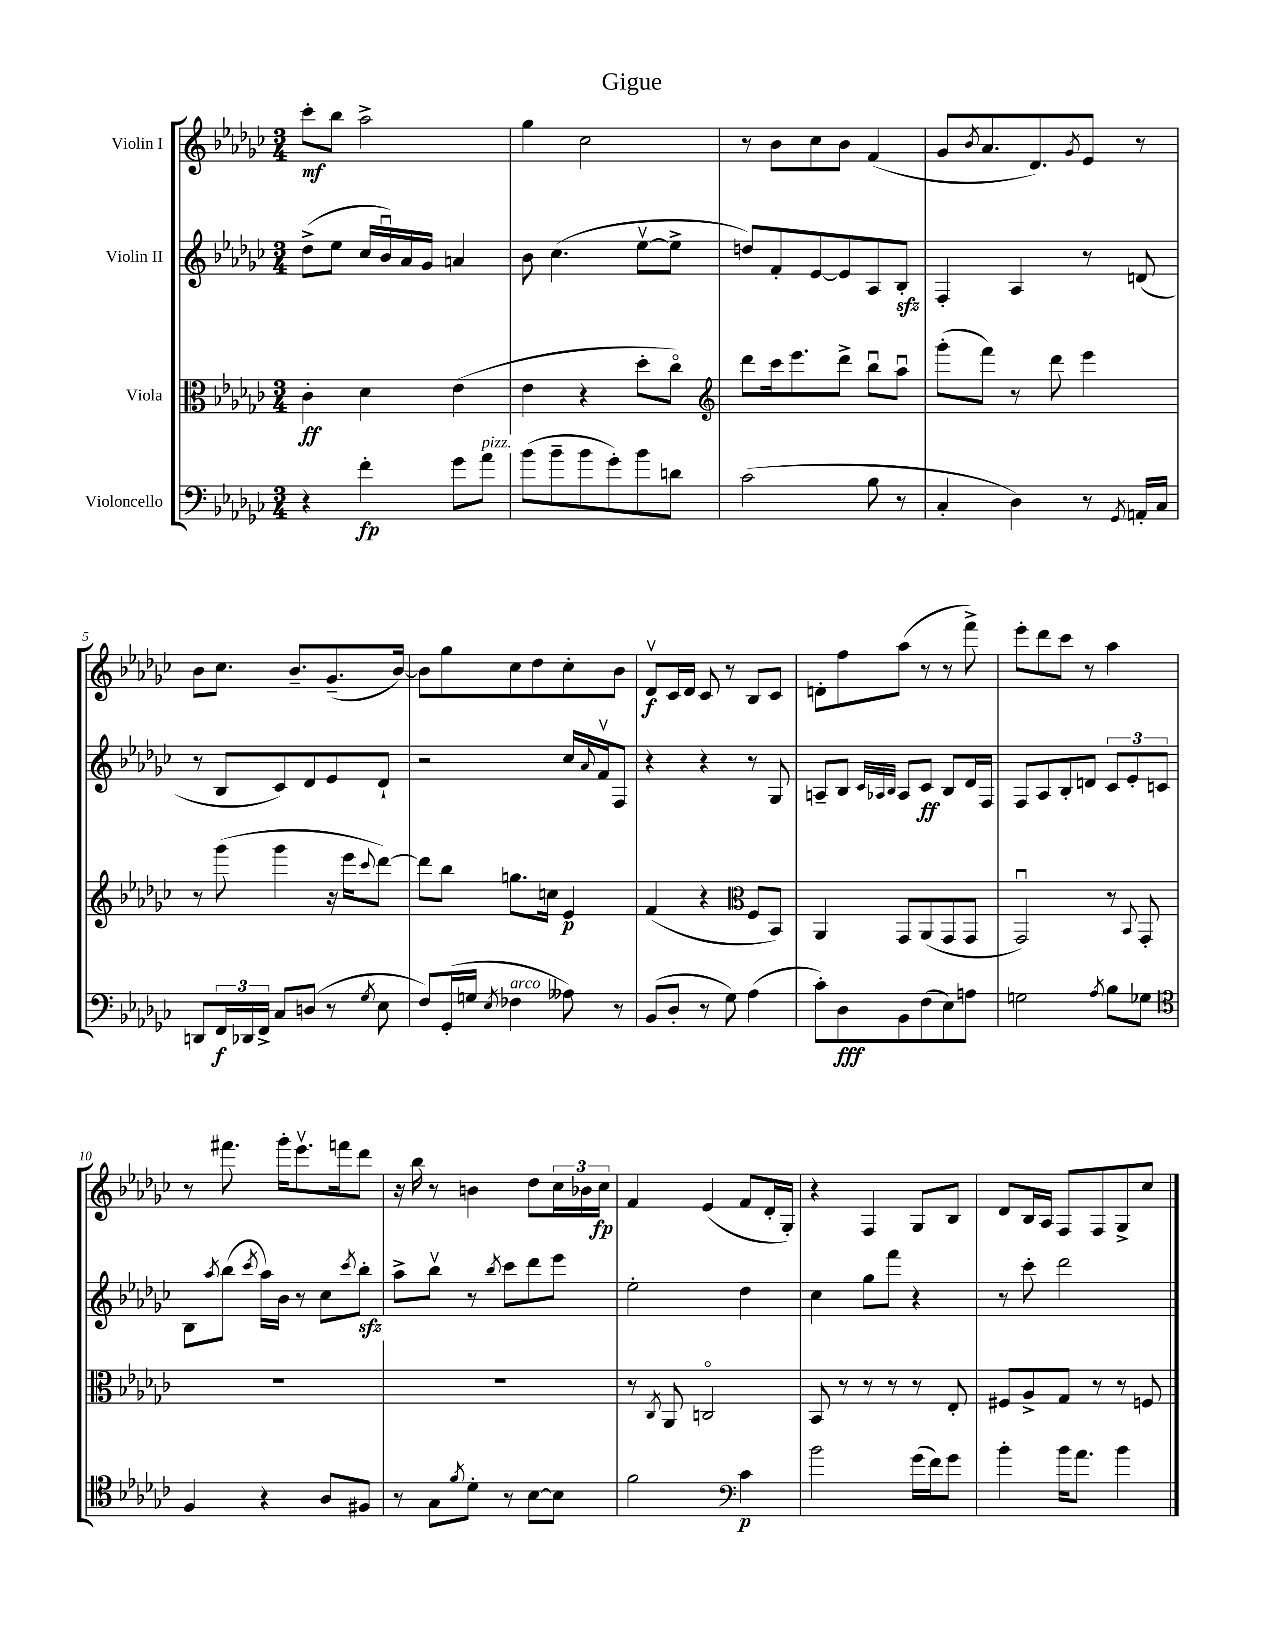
\header { title = "Gigue" }
<<
\new StaffGroup <<
\new Staff = "s0" \with { instrumentName = "Violin I" } {
    \clef treble \key ges \major \numericTimeSignature \time 3/4
    ces'''8-.\mf bes''8 aes''2-> |
    ges''4 ces''2 |
    r8 bes'8 ces''8 bes'8 f'4( |
    ges'8 \acciaccatura { bes'8 } aes'8. des'8.) \acciaccatura { ges'8 } ees'8 r8 |
    bes'8 ces''8. bes'8.-- ges'8.--( bes'16~) |
    bes'8 ges''8 ces''8 des''8 ces''8-. bes'8 |
    des'8\upbow\f ces'16 des'16 ces'8 r8 bes8 ces'8 |
    d'8-. f''8 aes''8( r8 r8 f'''8->) |
    ees'''8-. des'''8 ces'''8 r8 aes''4 |
    r8 fis'''8. ges'''16-. ees'''8.\upbow f'''16 des'''8 |
    r16 bes''16 r8 b'4 des''8 \tuplet 3/2 { ces''16 bes'16 ces''16\fp } |
    f'4 ees'4( f'8 des'16-. ges16-.) |
    r4 f4 ges8 bes8 |
    des'8 bes16 aes16 f8 f8 ges8-> ces''8 \bar "|." |
}
\new Staff = "s1" \with { instrumentName = "Violin II" } {
    \clef treble \key ges \major \numericTimeSignature \time 3/4
    des''8->( ees''8 ces''16 bes'16\downbow) aes'16 ges'16 a'4 |
    bes'8 ces''4.( ees''8~\upbow ees''8-> |
    d''8) f'8-. ees'8~ ees'8 aes8 bes8-.\sfz |
    f4-. aes4 r8 d'8( |
    r8 bes8 ces'8) des'8 ees'8 des'8-! |
    r2 ces''16 \appoggiatura { aes'8 } f'16\upbow f8 |
    r4 r4 r8 ges8 |
    a8-- bes8 \grace { ces'32 aes32 bes32 } aes8 ces'8\ff bes8 des'16 f16 |
    f8 aes8 bes8-. d'8 \tuplet 3/2 { ces'8 ees'8-. c'8 } |
    bes8 \acciaccatura { aes''8 } bes''8( \acciaccatura { ces'''8 } aes''16) bes'16 r8 ces''8 \acciaccatura { ces'''8 } bes''8-.\sfz |
    aes''8-> bes''8\upbow r8 \acciaccatura { bes''8 } ces'''8 des'''8 ees'''8 |
    ees''2-. des''4 |
    ces''4 ges''8 f'''8 r4 |
    r8 ces'''8-. des'''2 \bar "|." |
}
\new Staff = "s2" \with { instrumentName = "Viola" } {
    \clef alto \key ges \major \numericTimeSignature \time 3/4
    ces'4-.\ff des'4 ees'4( |
    ees'4 r4 des''8-. ces''8\flageolet) |
    \clef treble des'''8 ces'''16 ees'''8. des'''8-> bes''8\downbow aes''8\downbow |
    ges'''8-.( f'''8) r8 des'''8 ees'''4 |
    r8 ges'''8( ges'''4 r16 ees'''16 \appoggiatura { ces'''8 } des'''8~) |
    des'''8 bes''8 g''8. c''16 ees'4\p |
    f'4( r4 \clef alto f8 bes,8) |
    aes,4 ges,8 aes,8( ges,8 ges,8 |
    ges,2\downbow) r8 \appoggiatura { bes,8 } ges,8-. |
    R2. |
    R2. |
    r8 \acciaccatura { ces8 } aes,8 c2\flageolet |
    bes,8 r8 r8 r8 r8 ees8-. |
    fis8 aes8-> ges8 r8 r8 f8 \bar "|." |
}
\new Staff = "s3" \with { instrumentName = "Violoncello" } {
    \clef bass \key ges \major \numericTimeSignature \time 3/4
    r4 f'4-.\fp ges'8 aes'8^\markup { \italic "pizz." } |
    bes'8( bes'8-- bes'8 ges'8-.) bes'8 d'8 |
    ces'2( bes8 r8 |
    ces4-. des4) r8 \acciaccatura { ges,8 } a,16-. ces16 |
    d,8 \tuplet 3/2 { f,16\f des,16 f,16-> } ces8 d8( r8 \acciaccatura { ges8 } ees8 |
    f8) ges,16-.( g16 \acciaccatura { ees8 } fes4^\markup { \italic "arco" } aeses8) r8 |
    bes,8( des8-. r8 ges8) aes4( |
    ces'8-.) des8\fff bes,8 f8( ees8) a8 |
    g2 \acciaccatura { aes8 } bes8 ges8 |
    \clef tenor f4 r4 aes8 fis8 |
    r8 ges8 \acciaccatura { f'8 } des'8-. r8 bes8~ bes8 |
    f'2 \clef bass ces'4\p |
    bes'2 ges'16( f'16) ges'8 |
    bes'4-. bes'16 aes'8. bes'4 \bar "|." |
}
>>
>>
